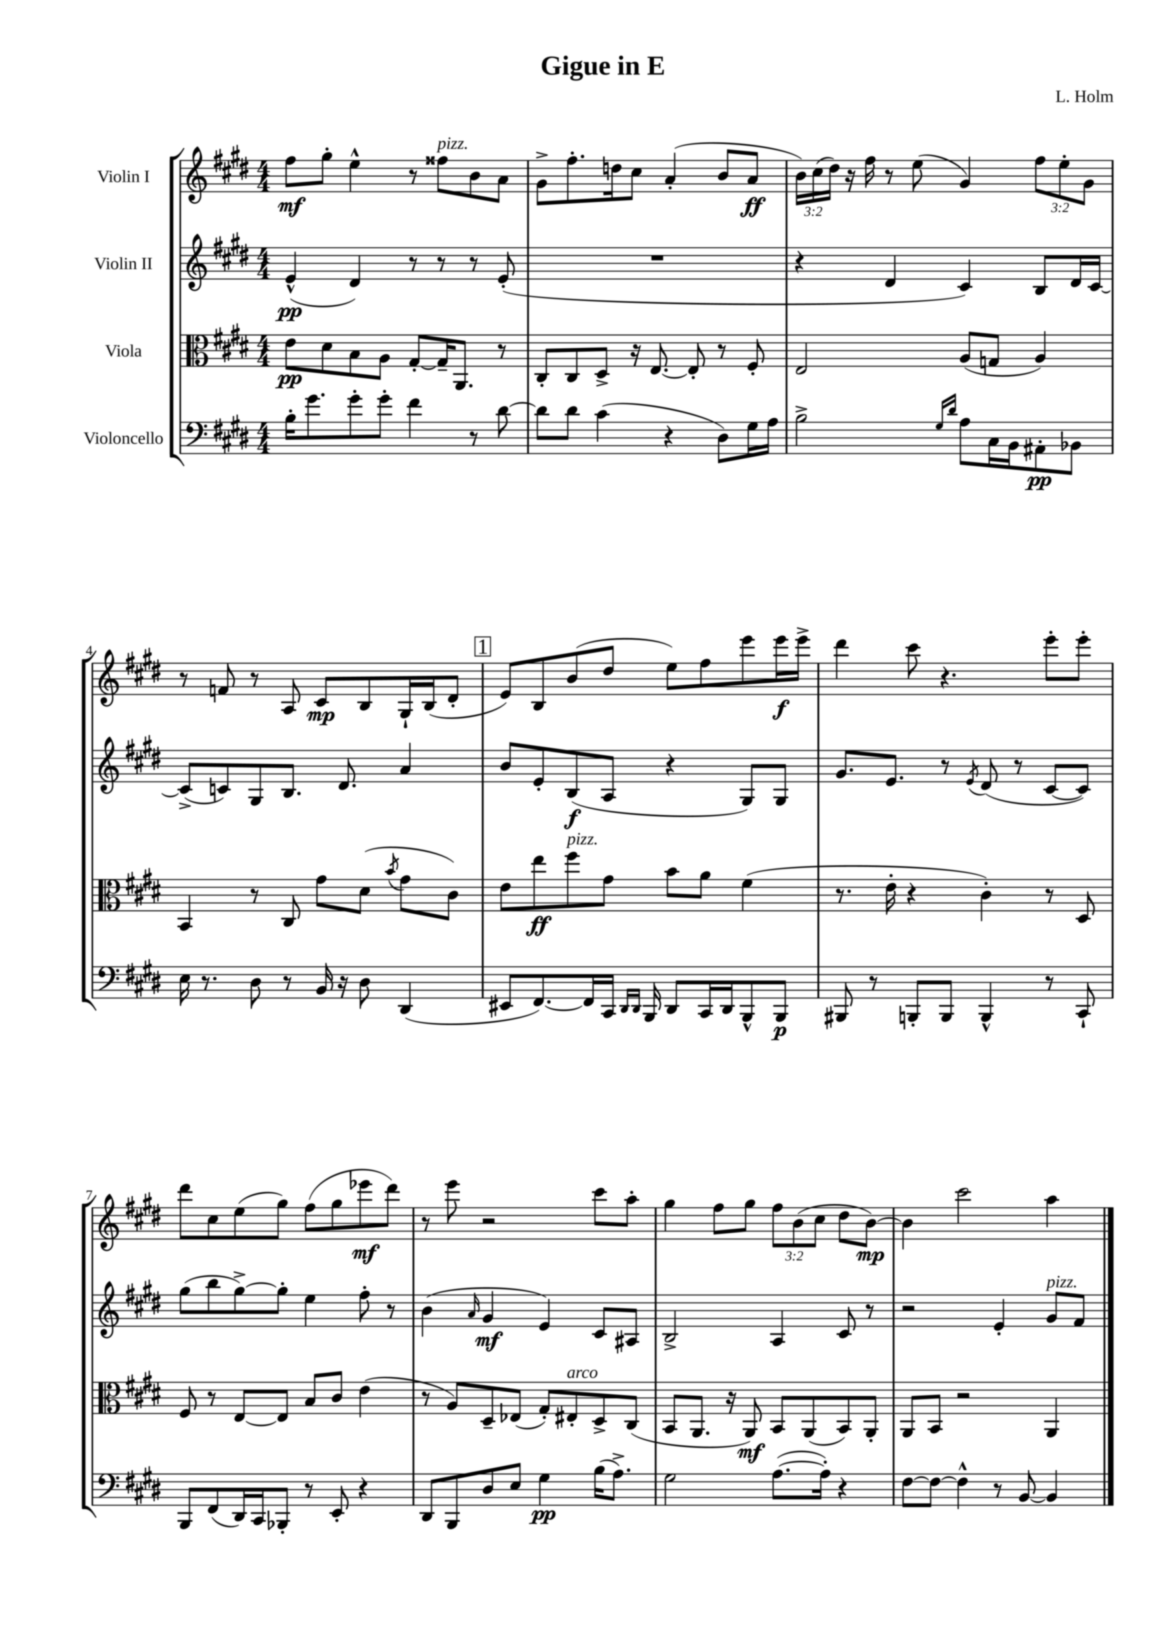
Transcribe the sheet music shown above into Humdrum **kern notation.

**kern	**kern	**kern	**kern
*staff4	*staff3	*staff2	*staff1
*clefF4	*clefC3	*clefG2	*clefG2
*k[f#c#g#d#]	*k[f#c#g#d#]	*k[f#c#g#d#]	*k[f#c#g#d#]
*M4/4	*M4/4	*M4/4	*M4/4
16B'	8e	(4e^^	8ff#
8.g#	.	.	.
.	8d#	.	8gg#'
8g#'	8B	4d#)	4ee^^
8g#'	8A	.	.
4f#	[8G#'	8r	8r
.	16G#~]	8r	8ff##
.	8.AA	.	.
8r	.	8r	8b
[8d#	8r	(8e'	8a
=	=	=	=
8d#]	8C#'	1r	8g#^
8d#	8C#	.	8.ff#'
(4c#	8D#^	.	.
.	.	.	16dd
.	16r	.	8cc#
.	[8.E	.	.
4r	.	.	(4a'
.	8E']	.	.
8D#)	8r	.	8b
16G#	8F#'	.	8a
16A	.	.	.
=	=	=	=
2B^	2E	4r	24b)
.	.	.	(24cc#
.	.	.	24dd#)
.	.	.	16r
.	.	.	16ff#
.	.	4d#	8r
.	.	.	(8ee
16qqG#	.	.	.
16qqd#	.	.	.
8A	(8A	4c#)	4g#)
16C#	8G	.	.
16BB	.	.	.
8AA#'	4A)	8B	12ff#
.	.	.	12ee'
8BB-	.	16d#	.
.	.	.	12g#
.	.	[16c#	.
=	=	=	=
16E	4BB	(8c#^]	8r
8.r	.	.	.
.	.	8c)	8f
8D#	8r	8G#	8r
8r	8C#	8.B	8A
16BB	8g#	.	8c#
16r	.	8.d#	.
8D#	(8d#	.	8B
.	8qb	.	.
(4DD#	8g#	4a	16G#`
.	.	.	(16B
.	8c#)	.	8d#'
=	=	=	=
8EE#	8e	8b	8e)
[8.FF#)	8ee	8e'	8B
.	8ff#	(8B	(8b
16FF#]	.	.	.
16CC#	8g#	8A	8dd#
16qqDD#	.	.	.
16qqDD#	.	.	.
16BBB	.	.	.
8DD#	8b	4r	8ee)
16CC#	8a	.	8ff#
16DD#	.	.	.
8BBB^^	(4f#	8G#)	8eee
8BBB	.	8G#	16eee
.	.	.	16eee^
=	=	=	=
8BBB#	8.r	8.g#	4ddd#
8r	.	.	.
.	16e'	8.e	.
8BBB'	4r	.	8ccc#
8BBB	.	8r	4.r
.	.	8qe	.
4BBB^^	4c#')	(8d#	.
.	.	8r	.
8r	8r	[8c#	8eee'
8CC#`	8D#	8c#])	8eee'
=	=	=	=
8BBB	8F#	(8gg#	8ddd#
(8FF#	8r	8bb	8cc#
16DD#)	[8E	[8gg#^)	(8ee
16CC#	.	.	.
8BBB-'	8E]	8gg#']	8gg#)
8r	8B	4ee	(8ff#
8EE'	8c#	.	8gg#
4r	(4e	8ff#'	8eee-
.	.	8r	8ddd#)
=	=	=	=
8DD#	8r	(4b	8r
8BBB	8A)	.	8eee
.	.	16qqa	.
8D#	8D#~	4g#	2r
8E	(8E-	.	.
4G#	8G#')	4e)	.
.	8E#'	.	.
(16B	8D#^	8c#	8ccc#
8.A^)	.	.	.
.	(8C#	8A#	8aa'
=	=	=	=
2G#	8BB	2B^	4gg#
.	8.AA	.	.
.	.	.	8ff#
.	16r	.	.
.	8AA)	.	8gg#
([8.A	8BB	4A	12ff#
.	.	.	(12b
.	(8AA	.	.
.	.	.	12cc#
16A'])	.	.	.
4r	8BB)	8c#	8dd#
.	8AA'	8r	[8b)
=	=	=	=
[8F#	8AA	2r	4b]
8F#_	8BB	.	.
4F#^^]	2r	.	2ccc#
8r	.	4e'	.
[8BB	.	.	.
4BB]	4AA	8g#	4aa
.	.	8f#	.
==	==	==	==
*-	*-	*-	*-
